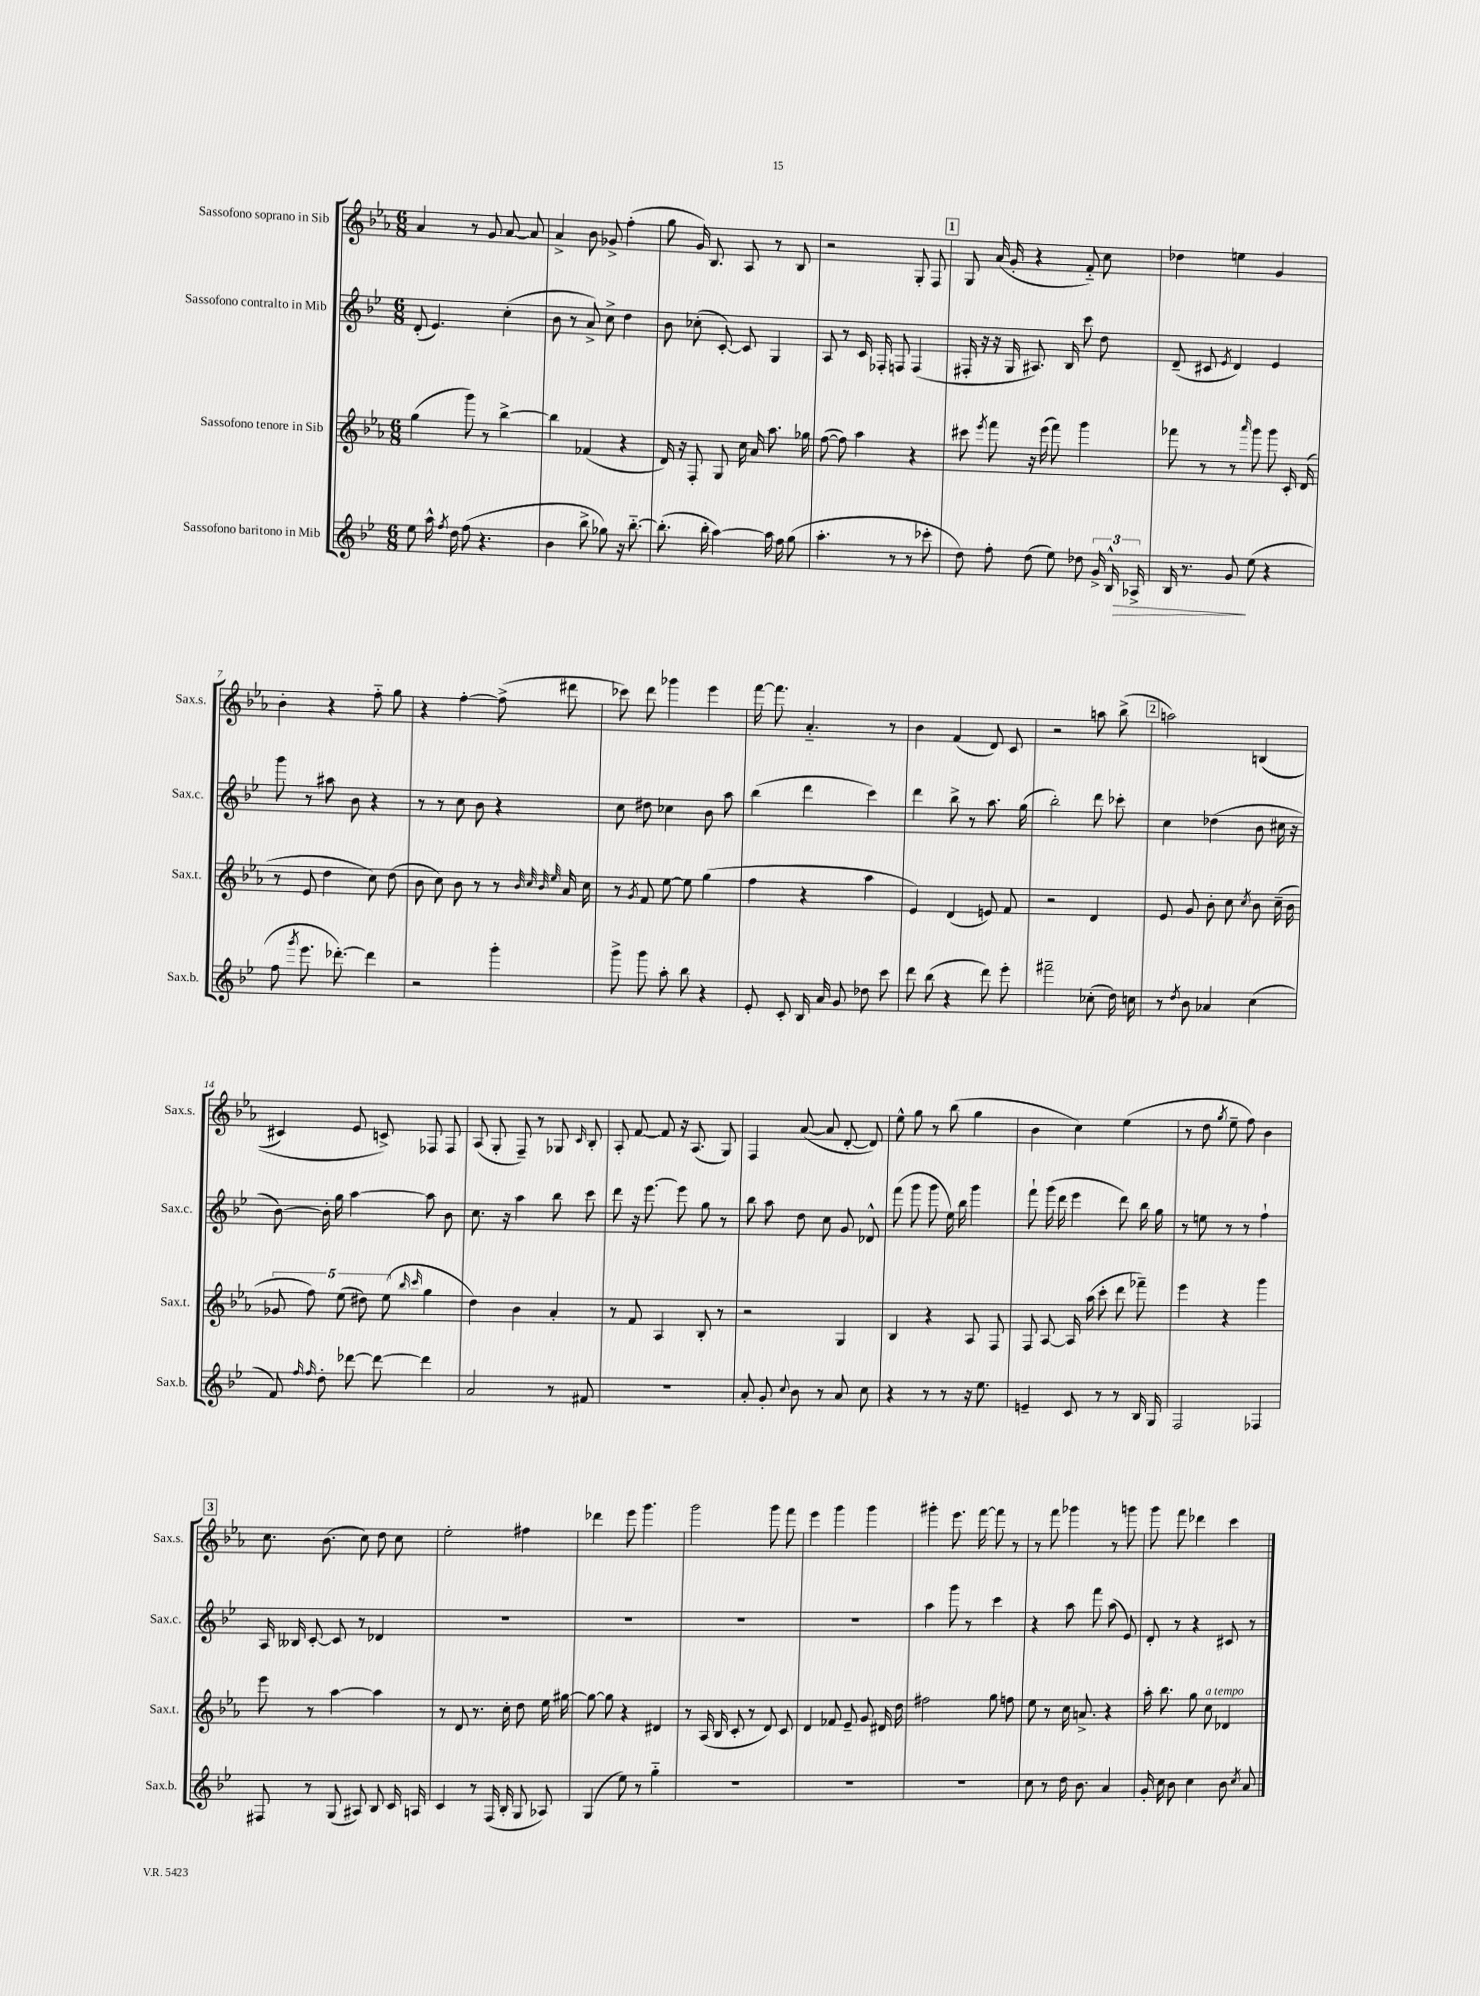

**kern	**dynam	**kern	**kern	**kern
*part4	*part4	*part3	*part2	*part1
*staff4	*staff4	*staff3	*staff2	*staff1
*I"Sassofono baritono in Mib	*	*I"Sassofono tenore in Sib	*I"Sassofono contralto in Mib	*I"Sassofono soprano in Sib
*I'Sax.b.	*	*I'Sax.t.	*I'Sax.c.	*I'Sax.s.
*clefG2	*	*clefG2	*clefG2	*clefG2
*k[b-e-]	*	*k[b-e-a-]	*k[b-e-]	*k[b-e-a-]
*M6/8	*	*M6/8	*M6/8	*M6/8
=1	=1	=1	=1	=1
8ee-\	.	(4gg\	(8d'/	4a-/
16aa^^\	.	.	4.e-/)	.
8qff/	.	.	.	.
16dd\	.	.	.	.
(8ff\	.	8ggg\)	.	8r
4.r	.	8r	.	8g/
.	.	[4bb-^\	(4cc'\	[8a-/
.	.	.	.	8a-/]
=2	=2	=2	=2	=2
4b-\	.	4bb-\]	8b-\	4a-^/
.	.	.	8r	.
8bb-^\	.	(4f-X/	8a^/)	8b-\
8gg-X\)	.	.	8cc^\	8g-X^/
16r	.	4r	4dd\	(4ff'\
[8.bb-\	.	.	.	.
=3	=3	=3	=3	=3
(8.bb-'\]	.	16d/)	8b-\	8gg\
.	.	16r	.	.
.	.	8F'/	(8cc-X'\	16g/)
16bb-'\	.	.	.	8.B-/
[4aa\)	.	8G/	[8c'/)	.
.	.	16cc\	8c/]	8A-/
.	.	16a-/	.	.
16aa\]	.	8.aa-\	4G/	8r
16ff\	.	.	.	.
(8gg\	.	.	.	8B-/
.	.	16gg-X\	.	.
=4	=4	=4	=4	=4
4.aa'\	.	([8ff\	8A/	2r
.	.	8ff\])	8r	.
.	.	4aa-\	16c/	.
.	.	.	16F-X'/	.
8r	.	.	8Fn/	.
8r	.	4r	(4F/	8G'/
8ccc-X'\	.	.	.	8F/
!!LO:REH:place=s1:t=1
=5	=5	=5	=5	=5
8dd\)	.	8ccc#X\	16F#X'/	8G/
.	.	.	16r	.
.	.	8qeee-/	.	.
8ff'\	.	8fff\	16r	(16a-/
.	.	.	16G/	16g'/
(8dd\	.	16r	8.A#X/)	4r
.	.	(16eee-\	.	.
8ee-\)	.	8fff\)	.	.
.	.	.	16B-/	.
8dd-X\	.	4ggg\	8ccc\	8f/)
24g^/	.	.	8dd\	8cc\
24B-^^/	.	.	.	.
!	!LO:HP:b	!	!	!
24A-X^/	>	.	.	.
=6	=6	=6	=6	=6
16B-/	.	8fff-X\	(8d~/	4dd-X\
8.r	.	.	.	.
.	.	8r	8c#X/	.
.	.	.	8qe-/	.
8g/	.	8r	4d/)	4een\
.	.	16qqaaa-/	.	.
(8ee-\	]	8ggg\	.	.
4r	.	8ggg\	4e-/	4g/
.	.	16c'/	.	.
.	.	(16d/	.	.
!!LO:LB:g=z
=7	=7	=7	=7	=7
8ff\	.	8r	8ggg\	4b-'\
8qggg/	.	.	.	.
8.eee-\	.	8e-/	8r	.
.	.	4dd\	8aa#X\	4r
[8.ddd-X'\)	.	.	.	.
.	.	.	8b-\	.
4ddd-\]	.	8cc\)	4r	8ff\
.	.	(8dd\	.	8gg\
=8	=8	=8	=8	=8
2r	.	8b-\	8r	4r
.	.	8cc\)	8r	.
.	.	8b-\	8cc\	[4ff'\
.	.	8r	8b-\	.
4ggg'\	.	8r	4r	(8ff^\]
.	.	32qqb-/	.	.
.	.	32qqcc/	.	.
.	.	32qqb-/	.	.
.	.	32qqee-/	.	.
.	.	16a-/	.	8ddd#X\
.	.	16cc\	.	.
=9	=9	=9	=9	=9
8ggg^\	.	8r	8cc\	8ccc-X\)
.	.	8qg/	.	.
8ggg\	.	8f/	8dd#X\	8ddd\
8aa'\	.	[8ee-\	4cc-X\	4ggg-X\
8bb-\	.	8ee-\]	.	.
4r	.	(4gg\	8b-\	4eee-\
.	.	.	8aa\	.
=10	=10	=10	=10	=10
8e-'/	.	4ff\	(4bb-\	[16fff\
.	.	.	.	8.fff\]
8c'/	.	.	.	.
16B-/	.	4r	4ddd\	4.a-/
16a/	.	.	.	.
8g/	.	.	.	.
8dd-X\	.	4aa-\	4ccc\)	.
8ccc\	.	.	.	8r
=11	=11	=11	=11	=11
8ddd\	.	4e-/)	4ddd\	4b-\
(8bb-\	.	.	.	.
4r	.	(4d/	8bb-^\	(4f/
.	.	.	8r	.
8ddd\)	.	8en/)	8.aa\	8d/)
8eee-'\	.	8f/	.	8c/
.	.	.	(16gg\	.
=12	=12	=12	=12	=12
2fff#X~\	.	2r	2bb-'\)	2r
(8cc-X'\	.	4d/	8ddd\	8aan\
16dd\)	.	.	8ccc-X'\	(8bb-^\
16ccn\	.	.	.	.
!!LO:REH:place=s1:t=2
=13	=13	=13	=13	=13
8r	.	8e-/	4cc\	2aan\)
8qdd/	.	.	.	.
8b-\	.	8g/	.	.
4a-X/	.	8b-'\	(4dd-X\	.
.	.	8cc\	.	.
.	.	8qcc/	.	.
(4cc\	.	8b-\	8b-\	((4Bn/
.	.	(16cc~\	16cc#X\	.
.	.	16b-\	16r	.
!!LO:LB:g=z
=14	=14	=14	=14	=14
8f/)	.	10g-X/	[8b-\)	4c#X/)
.	.	10ff\)	.	.
16qqff/	.	.	.	.
16qqff/	.	.	.	.
8dd'\	.	.	16b-'\]	.
.	.	.	16gg\	.
.	.	(10ee-\	.	.
[8ddd-X\	.	.	[4aa\	8e-/
.	.	10dd#X\)	.	.
8ddd-\_	.	.	.	8cn^/)
.	.	(10ee-\	.	.
.	.	16qqbb-/	.	.
.	.	16qqccc/	.	.
4ddd-\]	.	4gg\	8aa\]	8F-X/
.	.	.	8b-\	8F-/
=15	=15	=15	=15	=15
2a/	.	4dd\)	8.cc\	(8A-/
.	.	.	.	8G'/
.	.	.	16r	.
.	.	4b-\	4aa\	8F~/)
.	.	.	.	8r
8r	.	4a-'/	8bb-\	8G-X/
.	.	.	.	16qqc/
8f#X/	.	.	8ccc\	8B-'/
=16	=16	=16	=16	=16
2.r	.	8r	8ddd\	8A-'/
.	.	8f/	16r	[8f/
.	.	.	[8.eee-\	.
.	.	4A-/	.	8f/]
.	.	.	8eee-\]	16r
.	.	.	.	(8.A-/
.	.	8B-'/	8gg\	.
.	.	8r	8r	8G/)
=17	=17	=17	=17	=17
8a'/	.	2r	8bb-\	4F/
8g'/	.	.	8aa\	.
8qqcc/	.	.	.	.
8b-\	.	.	8dd\	([8a-/
8r	.	.	8cc\	8a-/]
8a/	.	4G/	8g/	[8d'/
8cc\	.	.	8d-X^^/	8d/])
=18	=18	=18	=18	=18
4r	.	4B-/	(8fff\	8ee-^^\
.	.	.	8ggg\	8gg\
8r	.	4r	8ggg\	8r
8r	.	.	16ee-\)	(8bb-\
.	.	.	16bb-\	.
16r	.	8A-/	4ggg\	4gg\
8.ee-\	.	.	.	.
.	.	8F/	.	.
=19	=19	=19	=19	=19
4en~/	.	8F/	8fff`\	4b-\
.	.	[8A-/	(16ggg\	.
.	.	.	16ddd\	.
8c/	.	16A-/]	4eee-\	4cc\)
.	.	(16aa-\	.	.
8r	.	8ccc'\	.	.
8r	.	8ddd\	8ddd\)	(4ee-\
16B-/	.	8fff-X~\)	16bb-\	.
16G/	.	.	16gg\	.
=20	=20	=20	=20	=20
2F/	.	4eee-\	8r	8r
.	.	.	8een\	8dd\
.	.	.	.	8qgg/
.	.	4r	8r	8ee-~\
.	.	.	8r	8ff\)
4F-X/	.	4ggg\	4ff`\	4b-\
!!LO:LB:g=z
!!LO:REH:place=s1:t=3
=21	=21	=21	=21	=21
8F#X/	.	8eee-\	16A/	8.cc\
.	.	.	16B--X/	.
8r	.	8r	[8c'/	.
.	.	.	.	(8.b-\
(8G/	.	[4aa-\	8c/]	.
8A#X/)	.	.	8r	8cc\)
8B-/	.	4aa-\]	4d-X/	8dd\
16c/	.	.	.	8cc\
16An/	.	.	.	.
=22	=22	=22	=22	=22
4c/	.	8r	2.r	2ee-'\
.	.	8d/	.	.
8r	.	8.r	.	.
(16F/	.	.	.	.
16B-'/	.	16cc'\	.	.
8G/	.	8dd\	.	4ff#X\
8A-X/)	.	16ee-\	.	.
.	.	[16gg#X\	.	.
=23	=23	=23	=23	=23
(4G/	.	8gg#\_	2.r	4ddd-X\
.	.	8gg#\]	.	.
8ee-\)	.	4r	.	8eee-\
8r	.	.	.	4.ggg\
4gg\	.	4d#X/	.	.
=24	=24	=24	=24	=24
2.r	.	8r	2.r	2ggg\
.	.	(16A-/	.	.
.	.	16B-/	.	.
.	.	8c'/	.	.
.	.	8r	.	.
.	.	8d/)	.	8ggg\
.	.	8c/	.	8fff\
=25	=25	=25	=25	=25
2.r	.	4d/	2.r	4eee-\
.	.	8f-X/	.	4ggg\
.	.	8e-~/	.	.
.	.	8g/	.	4ggg\
.	.	16d#X/	.	.
.	.	16dd\	.	.
=26	=26	=26	=26	=26
2.r	.	2ff#X\	4aa\	4ggg#X'\
.	.	.	8ggg\	8.eee-\
.	.	.	8r	.
.	.	.	.	[16fff\
.	.	8gg\	4ccc\	8fff\]
.	.	8ffn\	.	8r
=27	=27	=27	=27	=27
8cc\	.	8ee-\	4r	8r
8r	.	8r	.	8fff\
16dd\	.	16cc\	8aa\	4ggg-X\
8.b-\	.	8.an^/	.	.
.	.	.	8fff\	.
4a/	.	4r	(8aa\	8r
.	.	.	8e-/)	8gggn\
=28	=28	=28	=28	=28
16g'/	.	16aa-'\	8d'/	8ggg\
16cc\	.	8.bb-\	.	.
8b-\	.	.	8r	8fff\
4cc\	.	8gg\	4r	4ddd-X\
!	!	!LO:TX:a:i:t=a tempo	!	!
.	.	8cc\	.	.
8b-\	.	4d-X/	8c#X/	4ccc\
8qcc/	.	.	.	.
8a/	.	.	8r	.
==	==	==	==	==
*-	*-	*-	*-	*-
